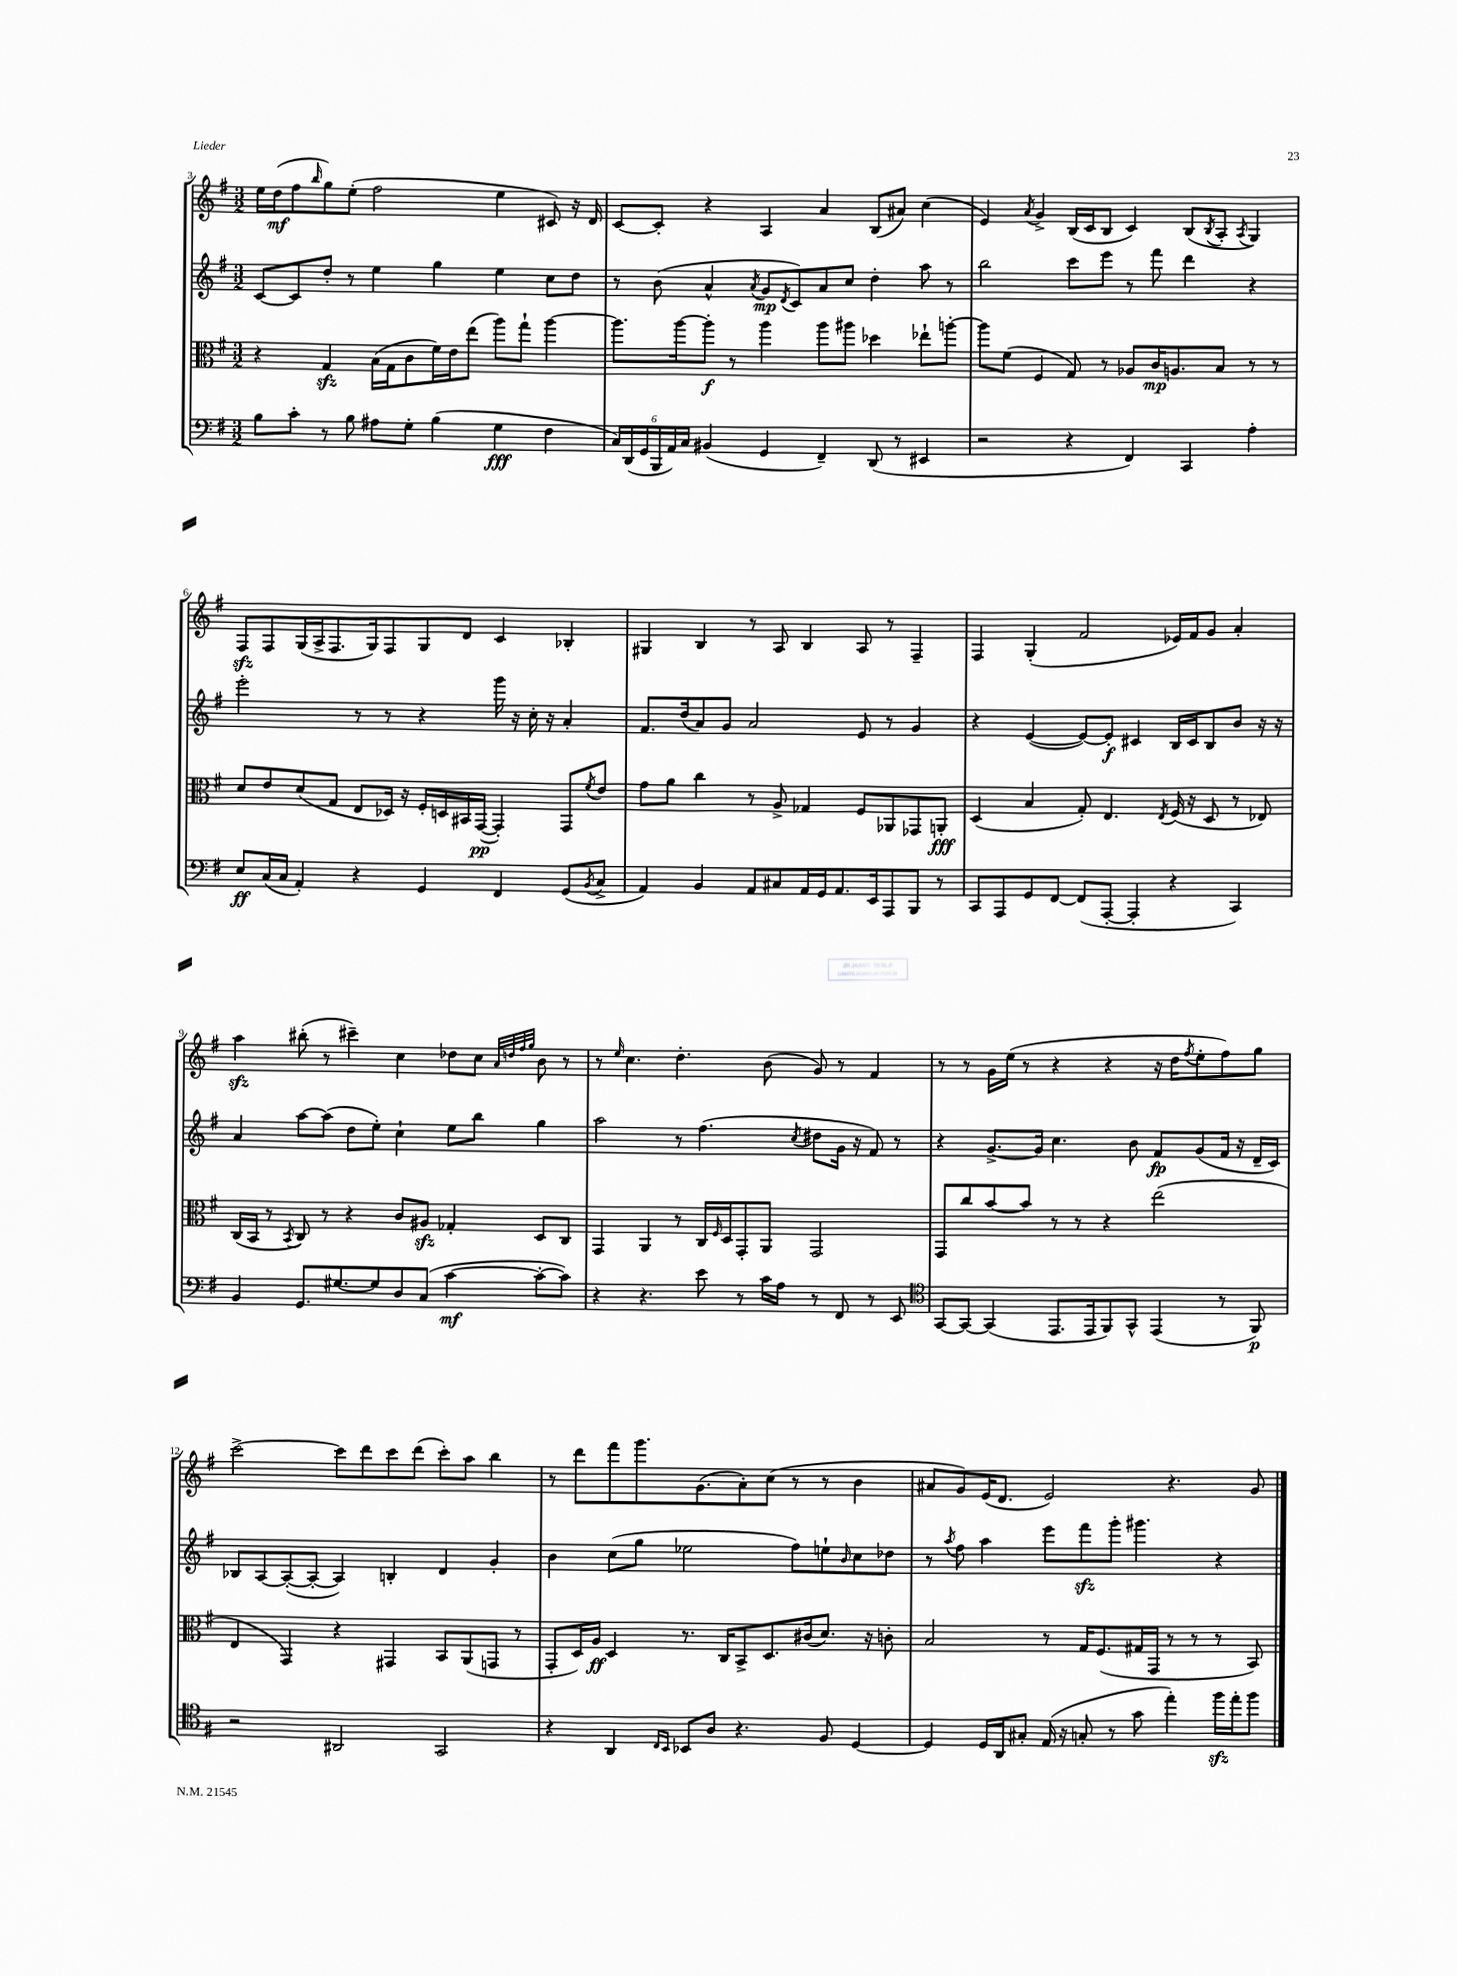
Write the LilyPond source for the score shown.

<<
\new StaffGroup <<
\new Staff = "s0" {
    \clef treble \key g \major \numericTimeSignature \time 3/2
    e''16 d''16\mf( fis''8 \grace { b''16 } g''8) e''8-.( fis''2 e''4 cis'8) r16 d'16 |
    c'8~ c'8-. r4 a4 a'4 b8( ais'8) c''4( |
    e'4) \acciaccatura { a'8 } g'4-> b16( c'16 b8 c'4) b8( \acciaccatura { b8 } a8-. \acciaccatura { a8 } g4) |
    fis8\sfz fis8 g16( a16-> fis8. g16) fis8 g8 d'8 c'4 bes4-. |
    gis4 b4 r8 a8 b4 a8 r8 fis4-- |
    fis4 g4-.( fis'2 ees'16) fis'16 g'8 a'4-. |
    a''4\sfz bis''8-.( r8 cis'''4--) c''4 des''8 c''8 \grace { a'32 d''32 fis''32 g''32 } b'8 r8 |
    r8 \grace { e''16 } c''4. d''4.-. b'8( g'8) r8 fis'4 |
    r8 r8 g'16 e''16( r8 r4 r4 r16 d''16 \acciaccatura { fis''8 } e''8-. fis''8) g''8 |
    c'''2~-> c'''8 d'''8 c'''8 d'''8( c'''8-.) a''8 b''4 |
    r8 d'''8 fis'''8 g'''8. g'8.( a'8-.) c''8( r8 r8 b'4 |
    ais'8 g'8) e'16( d'8. e'2) r4. g'8 \bar "|." |
}
\new Staff = "s1" {
    \clef treble \key g \major \numericTimeSignature \time 3/2
    c'8~ c'8 d''8-. r8 e''4 g''4 e''4 c''8 d''8 |
    r8 b'8( a'4-^ \acciaccatura { a'8 } g'8\mp \acciaccatura { d'8 } c'8) a'8 c''8 d''4-. a''8 r8 |
    b''2 c'''8 e'''8 r8 fis'''8 d'''4 r4 |
    e'''2-. r8 r8 r4 g'''16 r16 c''16-. r16 a'4-. |
    fis'8. d''16( a'8) g'8 a'2 e'8 r8 g'4 |
    r4 e'4~( e'8~) e'8-.\f cis'4 b16 cis'16 b8 b'8 r16 r16 |
    a'4 a''8~ a''8( d''8 e''8-.) c''4-! e''8 b''8 g''4 |
    a''2 r8 fis''4.( \acciaccatura { c''8 } dis''8 g'16 r16 fis'8) r8 |
    r4 g'8.~-> g'16 c''4. b'8 fis'8\fp g'8( fis'16 r16 d'16-- c'16) |
    bes8 a8~ a8~-.( a8~-. a4) b4-. d'4 g'4-. |
    b'4 c''8( g''8 ees''2 fis''8) e''8-! \grace { b'16 } c''8 des''8 |
    r8 \acciaccatura { a''8 } fis''8 a''4 e'''8 fis'''8\sfz g'''8-. gis'''4. r4 \bar "|." |
}
\new Staff = "s2" {
    \clef alto \key g \major \numericTimeSignature \time 3/2
    r4 g4\sfz b16( g16 c'8 fis'16) e'16 e''8( a''8) g''8-! a''4~ |
    a''8. a''16~ a''8-.\f r8 a''4 a''8 ais''8 des''4 ees''8-! a''8~-. |
    a''8 fis'8( fis4 g8) r8 aes8 c'16\mp a8. b8 r8 r8 |
    d'8 e'8 d'8( g8 e8 des16) r16 fis16-. d16 bis,16 g,16~\pp( g,4-.) g,8 \acciaccatura { fis'8 } e'8 |
    g'8 a'8 c''4 r8 a8-> ges4 fis8 aes,8 ges,8 a,8-.\fff |
    d4( b4 g8-.) e4. \acciaccatura { e8 } fis16( r16 d8 r8 ees8) |
    c16( b,16 r8 \acciaccatura { b,8 } c8) r8 r4 c'8 ais8\sfz ges4-. d8 c8 |
    g,4 a,4 r8 c16 \grace { fis16 } d16 g,8-. a,8 g,2 |
    g,8 c''8 b'8~ b'8 r8 r8 r4 e''2( |
    e4 g,4) r4 gis,4 b,8 a,8( g,8 r8 |
    g,8-. d16) a16\ff d4 r8. c16 b,8-> d8. cis'16( d'8.) r16 c'8-. |
    b2 r8 g16 fis8.( gis16 g,16 r8 r8 r8 b,8) \bar "|." |
}
\new Staff = "s3" {
    \clef bass \key g \major \numericTimeSignature \time 3/2
    b8 c'8-. r8 b8 ais8 g8-. b4( g4\fff fis4 |
    \tuplet 6/4 { c16) d,16( g,16 b,,16 a,16) c16 } bis,4( g,4 fis,4--) d,8( r8 eis,4 |
    r2 r4 fis,4) c,4 a4-. |
    e8\ff c16( c16 a,4-.) r4 g,4 fis,4 g,8( \acciaccatura { b,8 } c8-> |
    a,4) b,4 a,8 cis8 a,16 g,16 a,8. e,16 a,,8 b,,8 r8 |
    c,8 a,,8 g,8 fis,8~ fis,8( a,,8~-. a,,4-. r4 c,4) |
    b,4 g,8. gis8.~ gis8 d8 c8( c'4~\mf c'8~-. c'8) |
    r4 r4. e'8 r8 c'16 a16 r8 fis,8 r8 e,8 |
    \clef tenor g,8~ g,8~ g,4( e,8. e,16 fis,8) g,8-^ e,4( r8 fis,8\p) |
    r2 ais,2 g,2 |
    r4 a,4 \grace { c16 b,16 } bes,8 a8 r4. fis8 d4~ |
    d4 d16 a,16 gis8-. e16( r16 g8-. r8 g'8 e''4-.) fis''16\sfz e''16-. fis''8 \bar "|." |
}
>>
>>
\layout { \context { \Score currentBarNumber = #3 } }
